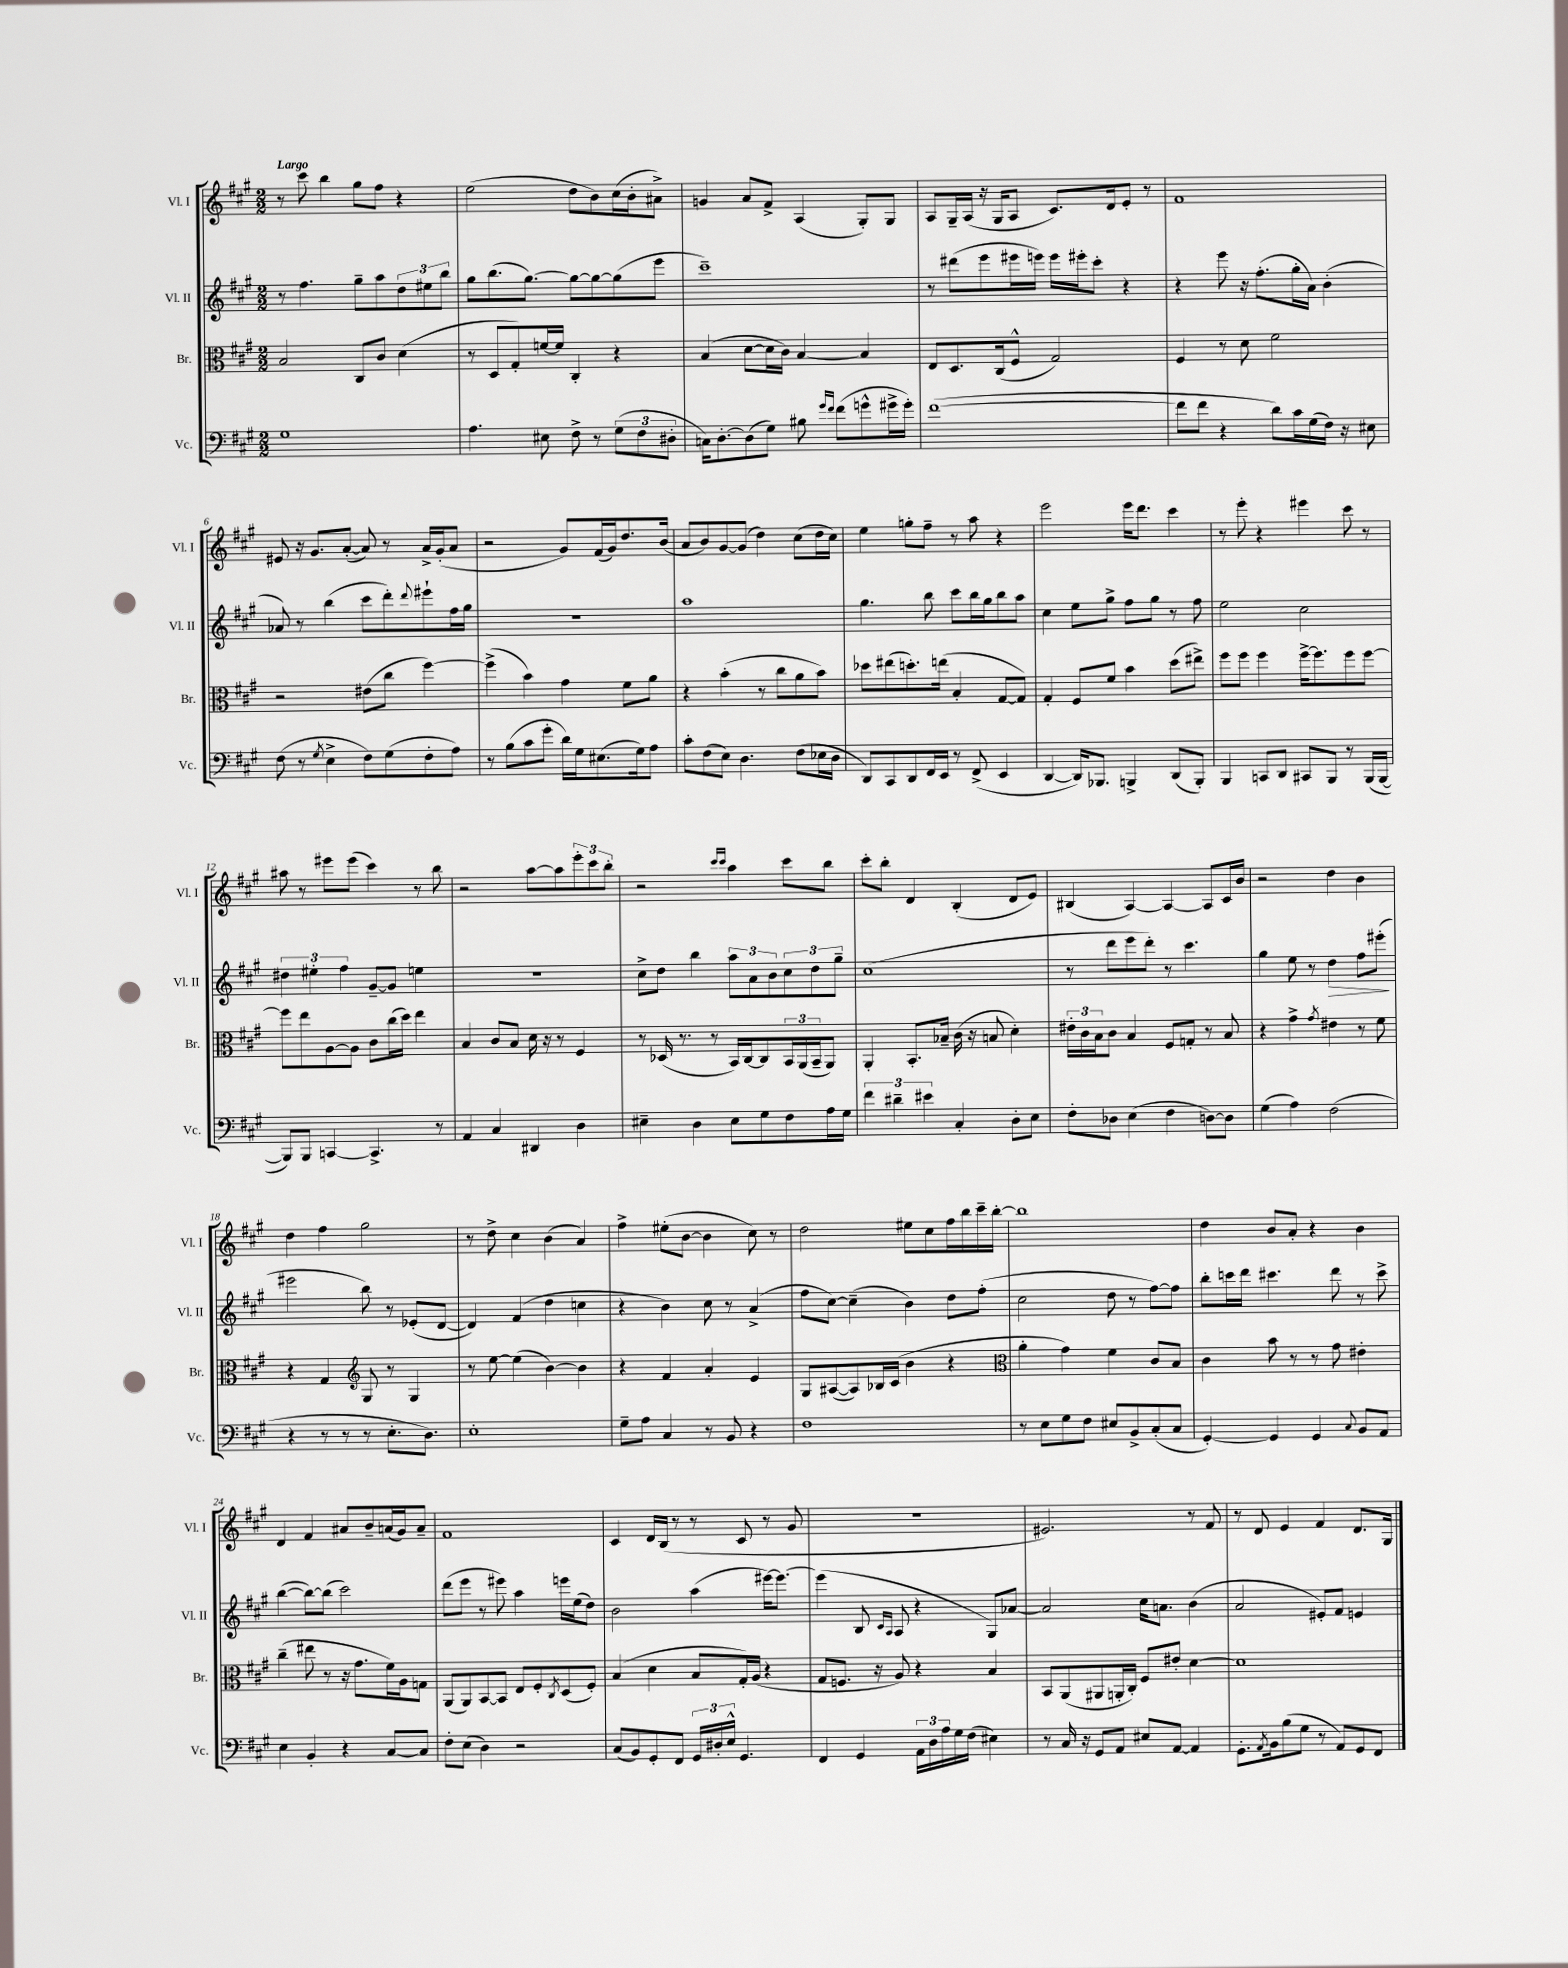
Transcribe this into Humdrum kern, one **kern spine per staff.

**kern	**kern	**kern	**dynam	**kern
*part4	*part3	*part2	*part2	*part1
*staff4	*staff3	*staff2	*staff2	*staff1
*I"Vc.	*I"Br.	*I"Vl. II	*	*I"Vl. I
*I'Vc.	*I'Br.	*I'Vl. II	*	*I'Vl. I
*clefF4	*clefC3	*clefG2	*	*clefG2
*k[f#c#g#]	*k[f#c#g#]	*k[f#c#g#]	*	*k[f#c#g#]
*M2/2	*M2/2	*M2/2	*	*M2/2
=1	=1	=1	=1	=1
!	!	!	!	!LO:TX:a:B:t=Largo
1G#	2B/	8r	.	8r
.	.	4.ff#\	.	8ccc#\
.	.	.	.	4bb\
.	8C#/L	8gg#~\L	.	8gg#\L
.	8c#/J	8aa\	.	8ff#\J
.	(4d\	12dd\	.	4r
.	.	12ee#X\	.	.
.	.	12bb\J	.	.
=2	=2	=2	=2	=2
4.A\	8r	8gg#\L	.	(2ee\
.	8D/L	(8.bb\	.	.
.	8G#'/)	.	.	.
.	.	[8.gg#\J)	.	.
8E#X\	[16fn/L	.	.	.
.	16f/JJ]	.	.	.
8F#^\	4C#'/	8gg#\L_	.	8dd\L
8r	.	8gg#\_	.	8b\)
(12G#\L	4r	(8gg#\]	.	(16cc#\L
.	.	.	.	16b'\J
12F#\	.	.	.	.
.	.	8eee\J	.	8a#X^\J)
12D#X'\J	.	.	.	.
=3	=3	=3	=3	=3
16Cn\KL)	(4B/	1ccc#~)	.	4gn/
[8.D'\	.	.	.	.
(8D\]	[8d\L	.	.	8a/L
8G#\J)	16d\L]	.	.	8f#^/J
.	16c#\JJ)	.	.	.
8B#X\	[4B/	.	.	(4A/
16qqg#/LL	.	.	.	.
16qqf#/JJ	.	.	.	.
(8f#\L	.	.	.	.
8gn^^\	4B/]	.	.	8G#'/L)
16g#X^\L	.	.	.	8G#/J
16g#'\JJ)	.	.	.	.
=4	=4	=4	=4	=4
([1f#	8E/L	8r	.	8A/L
.	8.D/	(8ddd#X\L	.	16G#~/L
.	.	.	.	(16A/JJ
.	.	8eee\	.	16r
.	(16C#/k	.	.	16G#/KL
.	8F#^^/J	16eee#X\L	.	8A/J
.	.	16eeen\JJ)	.	.
.	2G#/)	16eee\LL	.	8.c#/L)
.	.	16eee#X'\J	.	.
.	.	8ccc#'\J	.	.
.	.	.	.	16d/k
.	.	4r	.	8e'/J
.	.	.	.	8r
=5	=5	=5	=5	=5
8f#\L]	4F#/	4r	.	1f#
8f#\J	.	.	.	.
4r	8r	8eee\	.	.
.	8d\	16r	.	.
.	.	(8.ff#'\L	.	.
8d\L)	2f#\	.	.	.
16c#\L	.	16gg#'\L	.	.
(16G#\	.	16a\JJ)	.	.
16F#\JJ)	.	(4b'\	.	.
16r	.	.	.	.
8E#X\	.	.	.	.
!!LO:LB:g=z
=6	=6	=6	=6	=6
(8F#\	2r	8a-X/)	.	8e#X/
8r	.	8r	.	16r
.	.	.	.	8.g#/L
8qG#/	.	.	.	.
4E^\	.	(4bb\	.	.
.	.	.	.	([8a'/J
8F#\L)	(8e#X\L	8ccc#\L	.	8a/])
(8G#\	8cc#\J	8ddd'\)	.	8r
.	.	8qqddd/	.	.
8F#'\	[4ff#\)	8eee#X`\	.	16a^/LL
.	.	.	.	(16g#'/J
8A\J)	.	16ff#\L	.	8a/J
.	.	16gg#\JJ	.	.
=7	=7	=7	=7	=7
8r	(4ff#^\]	1r	.	2r
(8B\L	.	.	.	.
8c#\	4b\)	.	.	.
8g#'\J	.	.	.	.
16d\LL)	4g#\	.	.	8g#/L)
16G#\J	.	.	.	.
(8.E#X\	.	.	.	(16f#/L
.	.	.	.	16g#/J)
.	8f#\L	.	.	8.dd/
16G#\k)	.	.	.	.
8A\J	8a\J	.	.	.
.	.	.	.	(16b/Jk
=8	=8	=8	=8	=8
8c#'\L	4r	1aa	.	8a/L
(8F#\	.	.	.	8b/)
8E\J)	(4b'\	.	.	[8g#/
4.D\	.	.	.	(8g#/J]
.	8r	.	.	4dd\)
.	8cc#\L	.	.	.
(8F#\L	8a\	.	.	(8cc#\L
16E-X\L	8b\J)	.	.	16dd\L
16D\JJ	.	.	.	16cc#\JJ)
=9	=9	=9	=9	=9
8DD/L)	8dd-X\L	4.gg#\	.	4ee\
8CC#/	(8ee#X\	.	.	.
8DD/	8.ddn'\)	.	.	8ggn'\L
16FF#/L	.	8bb\	.	8ff#~\J
16EE/JJ	(16een\Jk	.	.	.
8r	4B'/	8ccc#\L	.	8r
(8FF#^/	.	16bb\L	.	8aa\
.	.	16gg#\J	.	.
4EE/	[8G#/L	8bb\	.	4r
.	8G#/J])	8aa\J	.	.
=10	=10	=10	=10	=10
[4DD/	4G#'/	4cc#\	.	2eee\
16DD/KL])	8F#/L	8ee\L	.	.
8.BBB-X/J	.	.	.	.
.	8f#/J	8gg#^\J	.	.
4BBBn^/	4b\	8ff#\L	.	16eee\KL
.	.	.	.	8.ddd\J
.	.	8gg#\J	.	.
(8DD/L	(8dd\L	8r	.	4ccc#\
8BBB'/J)	8ee#X^\J)	8ff#\	.	.
=11	=11	=11	=11	=11
4BBB/	8ff#\L	2ee\	.	8r
.	8ff#\J	.	.	8eee'\
8CCn/L	4ff#\	.	.	4r
8DD/J	.	.	.	.
8CC#X/L	[16ff#^\KL	2cc#\	.	4eee#X\
.	8.ff#\]	.	.	.
8BBB/J	.	.	.	.
8r	8ff#\	.	.	8ccc#\
(16BBB/LL	[8ff#\J	.	.	8r
[16BBB/JJ	.	.	.	.
!!LO:LB:g=z
=12	=12	=12	=12	=12
8BBB/L])	8ff#\L]	6dd#X\	.	8aa#X\
8BBB/J	8ee\	.	.	8r
.	.	6ee#X'\	.	.
[4CCn/	[8A\	.	.	8eee#X\L
.	.	6ff#\	.	.
.	8A\J]	.	.	(8eee#\J
4.CC^/]	8c#\L	[8g#~/L	.	4ccc#\)
.	(16cc#\L	8g#/J]	.	.
.	16dd\JJ)	.	.	.
.	4ee\	4een\	.	8r
8r	.	.	.	8bb\
=13	=13	=13	=13	=13
4AA/	4B/	1r	.	2r
4C#/	8c#/L	.	.	.
.	8B/J	.	.	.
4DD#X/	16d\	.	.	[8aa\L
.	16r	.	.	.
.	8r	.	.	8aa\]
4D\	4F#/	.	.	12eee'\
.	.	.	.	12ccc#\
.	.	.	.	12bb'\J
=14	=14	=14	=14	=14
4E#X~\	8r	8cc#^\L	.	2r
.	(16D-X/	8dd\J	.	.
.	8.r	.	.	.
4D\	.	4bb\	.	.
.	8r	.	.	.
.	.	.	.	16qqccc#/LL
.	.	.	.	16qqccc#/JJ
8E#\L	16BB/LL)	12aa\L	.	4aa\
.	[16C#/J	.	.	.
.	.	12a\	.	.
8G#\	8C#/]	.	.	.
.	.	12b\	.	.
8F#\	24BB/L	12cc#\	.	8ccc#\L
.	(24AA/	.	.	.
.	24BB~/J	12dd\	.	.
16A\L	8AA/J)	.	.	8bb\J
.	.	12gg#~\J	.	.
16G#\JJ	.	.	.	.
=15	=15	=15	=15	=15
6f#\	4AA'/	(1cc#	.	8ccc#'\L
.	.	.	.	8bb'\J
6d#X~\	.	.	.	.
.	8.BB'/L	.	.	4d/
6e#X\	.	.	.	.
.	16B-X~/Jk	.	.	.
4C#'/	(16c#\	.	.	(4B'/
.	16r	.	.	.
.	8Bn/	.	.	.
8D'\L	4d'\)	.	.	8d/L
8E\J	.	.	.	8e/J)
=16	=16	=16	=16	=16
8F#'\L	24e#X'\LL	8r	.	(4B#X/
.	24c#\	.	.	.
.	24B\J	.	.	.
8D-X\J	8c#\J	8ddd\L	.	.
(4E\	4B/	8eee\	.	[4A/)
.	.	8ddd'\J)	.	.
4F#\	8F#/L	8r	.	4A/_
.	8Gn'/J	4.ccc#\	.	.
[8Dn\L)	8r	.	.	8A/L]
8D\J]	8B/	.	.	16c#/L
.	.	.	.	16b/JJ
=17	=17	=17	=17	=17
(4G#\	4r	4gg#\	.	2r
4A\)	4g#^\	8ee\	.	.
.	.	8r	.	.
.	8qg#/	.	.	.
!	!	!	!LO:HP:b	!
(2F#\	4e#X\	4dd\	>	4dd\
.	8r	8ff#\L	.	4b\
.	8f#\	(8eee#X'\J	.	.
.	.	.	]	.
!!LO:LB:g=z
=18	=18	=18	=18	=18
4r	4r	2eee#X\	.	4dd\
8r	4G#/	.	.	4ff#\
8r	.	.	.	.
*	*clefG2	*	*	*
8r	8G#/	8bb\)	.	2gg#\
8.E'\L	8r	8r	.	.
.	4G#/	(8e-X'/L	.	.
8.D\J)	.	.	.	.
.	.	[8d/J	.	.
=19	=19	=19	=19	=19
1E'	8r	4d/])	.	8r
.	[8ee\	.	.	8dd^\
.	(4ee\]	(4f#/	.	4cc#\
.	[4b\)	4dd\	.	(4b\
.	4b\]	4ccn\	.	4a/)
=20	=20	=20	=20	=20
8G#~\L	4r	4r	.	4ff#^\
8A\J	.	.	.	.
4C#/	4f#/	4b\)	.	(8ee#X'\L
.	.	.	.	[8b\J
8r	4a'/	8cc#\	.	4b\]
8BB/	.	8r	.	.
4r	4e/	(4a^/	.	8cc#\)
.	.	.	.	8r
=21	=21	=21	=21	=21
1F#	8G#/L	8ff#\L	.	2dd\
.	([8A#X/	[8cc#\J)	.	.
.	8A#/])	(4cc#~\]	.	.
.	16B-X/L	.	.	.
.	(16c#/JJ	.	.	.
.	4b\	4b\)	.	8ee#X\L
.	.	.	.	8cc#\
.	4r	8dd\L	.	16ff#\L
.	.	.	.	16bb\
.	.	(8ff#'\J	.	16ccc#~\
.	.	.	.	[16bb'\JJ
=22	=22	=22	=22	=22
*	*clefC3	*	*	*
8r	4a'\	2cc#\	.	1bb]
8E\L	.	.	.	.
8G#\	4g#\)	.	.	.
8F#\J	.	.	.	.
8E#X/L	4f#\	8dd\	.	.
8BB^/	.	8r	.	.
(8C#'/	8c#/L	[8ff#\L)	.	.
8C#/J	8B/J	8ff#\J]	.	.
=23	=23	=23	=23	=23
[4GG#'/)	4c#\	8bb'\L	.	4dd\
.	.	16cccn\L	.	.
.	.	16ddd\JJ	.	.
4GG#/]	8b\	4.ccc#X\	.	8b/L
.	8r	.	.	8a'/J
4GG#/	8r	.	.	4r
.	8g#\	8ddd\	.	.
8qqC#/	.	.	.	.
8BB/L	4e#X'\	8r	.	4b\
8AA/J	.	8ccc#^\	.	.
!!LO:LB:g=z
=24	=24	=24	=24	=24
4E\	(4cc#~\	([4bb\	.	4d/
4BB'/	8ee#X\	8bb\L_)	.	4f#/
.	8r	(8bb\J]	.	.
4r	16r	2ccc#\)	.	8a#X/L
.	8.g#\L	.	.	.
.	.	.	.	8b~/
[8C#/L	16f#\L)	.	.	(16an/L
.	16A\J	.	.	16g#/J)
8C#/J]	8Gn\J	.	.	8a~/J
=25	=25	=25	=25	=25
8F#'\L	(8AA/L	(8ddd\L	.	1f#
(8E\J	8AA/)	8eee\J	.	.
4D\)	[8BB/	8r	.	.
.	8BB/J]	8eee#X\)	.	.
2r	8E/L	4aa\	.	.
.	8F#'/	.	.	.
.	8qC#/	.	.	.
.	(8D/	16eeen\LL	.	.
.	.	(16ee\J	.	.
.	8F#'/J)	8dd\J)	.	.
=26	=26	=26	=26	=26
(8C#/L	(4B/	2b\	.	4c#/
8BB/)	.	.	.	.
8GG#'/	4d\	.	.	16d/LL
.	.	.	.	(16B/JJ
8FF#/J	.	.	.	8r
24GG#/LL	8B/L	(4aa\	.	8r
24D#X'/	.	.	.	.
24E^^/JJ	.	.	.	.
4.GG#/	16G#'/L)	.	.	8c#/
.	(16A/JJ	.	.	.
.	4r	[16eee#X\KL)	.	8r
.	.	8.eee#\J_	.	.
.	.	.	.	8g#/
=27	=27	=27	=27	=27
4FF#/	8G#/L	(4eee#\]	.	1r
.	8.Fn/J	.	.	.
4GG#/	.	8B/	.	.
.	16r	.	.	.
.	.	16qqc#/LL	.	.
.	.	16qqA/JJ	.	.
.	8A/)	8A/	.	.
24AA\LL	4r	4r	.	.
24D\	.	.	.	.
24A\	.	.	.	.
16G#\	.	.	.	.
(16F#\JJ	.	.	.	.
4E#X\)	4B/	8G#/L)	.	.
.	.	[8a-X/J	.	.
=28	=28	=28	=28	=28
8r	8BB/L	2a-/]	.	2.e#X/)
16C#/	(8AA/	.	.	.
16r	.	.	.	.
8GG#/L	8AA#X/	.	.	.
8AA/J	16AAn'/L	.	.	.
.	16C#'/JJ)	.	.	.
8E#X/L	8F#/L	16cc#\KL	.	.
.	.	8.an\J	.	.
[8AA/J	8e#X'/J	.	.	.
4AA/]	[4d\	(4b\	.	8r
.	.	.	.	8f#/
=29	=29	=29	=29	=29
8.GG#'\L	1d]	2a/	.	8r
.	.	.	.	8d/
8qAA/	.	.	.	.
16BB\k	.	.	.	.
(8B\	.	.	.	4e/
8G#\J	.	.	.	.
8r	.	8e#X'/L)	.	4f#/
8AA/L)	.	8f#/J	.	.
8GG#/	.	4en/	.	8.d/L
8FF#/J	.	.	.	.
.	.	.	.	16G#/Jk
==	==	==	==	==
*-	*-	*-	*-	*-
